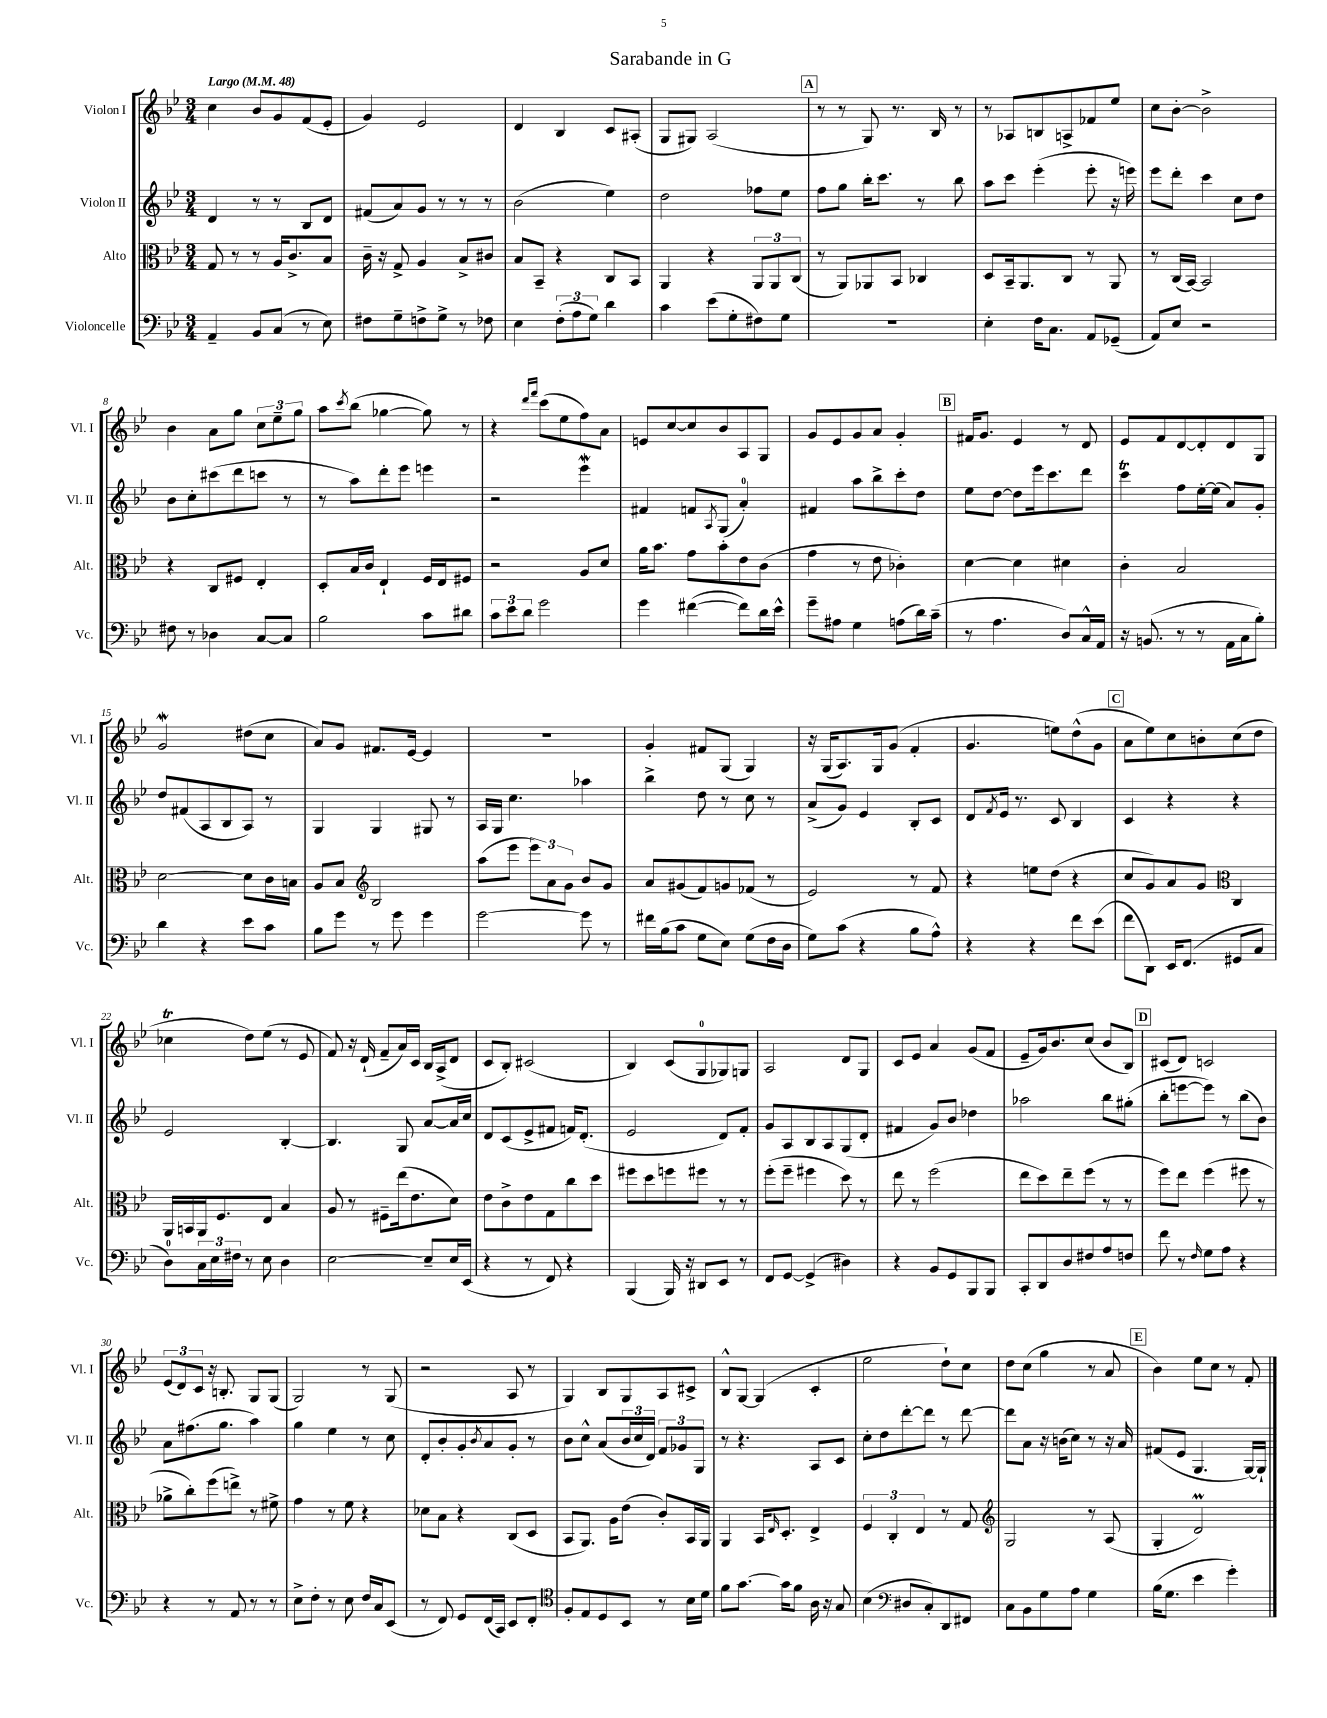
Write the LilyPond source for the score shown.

\header { title = "Sarabande in G" }
<<
\new StaffGroup <<
\new Staff = "s0" \with { instrumentName = "Violon I" shortInstrumentName = "Vl. I" } {
    \clef treble \key bes \major \numericTimeSignature \time 3/4 \tempo "Largo" 4 = 48
    c''4 bes'8 g'8 f'8( ees'8-. |
    g'4) ees'2 |
    d'4 bes4 c'8 ais8-.( |
    g8 gis8) a2( |
    \mark \markup { \box "A" } r8 r8 g8) r8. bes16 r8 |
    r8 aes8 b8 a8-> fes'8 ees''8 |
    c''8 bes'8~-. bes'2-> |
    bes'4 a'8 g''8 \tuplet 3/2 { c''8 ees''8-- g''8 } |
    a''8 \acciaccatura { c'''8 } bes''8( ges''4~ ges''8) r8 |
    r4 \grace { d'''16 f'''16 } c'''8( ees''8 f''8) a'8 |
    e'8 c''8~ c''8 bes'8 a8 g8 |
    g'8 ees'8 g'8 a'8 g'4-. |
    \mark \markup { \box "B" } fis'16 g'8. ees'4 r8 d'8 |
    ees'8 f'8 d'8~ d'8-. d'8 g8 |
    g'2\mordent dis''8( c''8 |
    a'8) g'8 fis'8. ees'16~ ees'4 |
    R2. |
    g'4-. fis'8 g8( g4) |
    r16 g16( a8.) g16 g'8( f'4-. |
    g'4. e''8) d''8-^( g'8 |
    \mark \markup { \box "C" } a'8 ees''8) c''8 b'8-. c''8( d''8 |
    ces''4\trill d''8) ees''8( r8 ees'8 |
    f'8) r16 d'16-!( f'8-- a'16) c'16 bes16 a16->( d'8 |
    c'8 bes8-.) cis'2( |
    bes4) c'8( g8-0 ges8) g8 |
    a2 d'8 g8 |
    c'8 ees'8 a'4 g'8( f'8 |
    ees'8-- g'16) bes'8. c''8( bes'8 bes8) |
    \mark \markup { \box "D" } cis'8( d'8) c'2 |
    \tuplet 3/2 { ees'8( d'8) c'8 } r16 b8.-. g8 g8( |
    g2) r8 g8( |
    r2 a8 r8 |
    g4) bes8 g8 a8 cis'8-> |
    bes8-^ g8~ g4( c'4-. |
    ees''2 d''8-!) c''8 |
    d''8 c''8( g''4 r8 a'8 |
    \mark \markup { \box "E" } bes'4) ees''8 c''8 r8 f'8-. \bar "|." |
}
\new Staff = "s1" \with { instrumentName = "Violon II" shortInstrumentName = "Vl. II" } {
    \clef treble \key bes \major \numericTimeSignature \time 3/4
    d'4 r8 r8 bes8 d'8 |
    fis'8( a'8) g'8 r8 r8 r8 |
    bes'2( ees''4) |
    d''2 fes''8 ees''8 |
    \mark \markup { \box "A" } f''8 g''8 bes''16-. c'''8. r8 bes''8 |
    a''8 c'''8 ees'''4-.( ees'''8-. r16 e'''16) |
    ees'''8 d'''8-. c'''4 c''8 d''8 |
    bes'8 c''8-. cis'''8( d'''8 c'''8 r8 |
    r8 a''8) d'''8-. ees'''8 e'''4 |
    r2 ees'''4\mordent |
    fis'4 f'8 \acciaccatura { a8 } g8( a'4-0-.) |
    fis'4 a''8 bes''8-> c'''8-. d''8 |
    \mark \markup { \box "B" } ees''8 d''8~ d''8 ees'''16 c'''8. d'''8 |
    c'''4\trill f''8 ees''16~-. ees''16( a'8) g'8-. |
    d''8 fis'8( a8 bes8 a8) r8 |
    g4 g4 gis8 r8 |
    a16 g16 c''4. aes''4 |
    bes''4-> d''8 r8 c''8 r8 |
    a'8->( g'8) ees'4 bes8-. c'8 |
    d'8 \acciaccatura { f'8 } ees'16 r8. c'8 bes4 |
    \mark \markup { \box "C" } c'4 r4 r4 |
    ees'2 bes4~-. |
    bes4. g8 a'8~ a'16 c''16 |
    d'8 c'8( ees'8-> fis'8 f'16) d'8.-.( |
    ees'2 d'8) f'8-. |
    g'8 a8 bes8 a8 g8( d'8-. |
    fis'4 g'8) bes'8 des''4 |
    aes''2 bes''8 gis''8-.( |
    \mark \markup { \box "D" } bes''8-. e'''8~ e'''8) r8 bes''8( bes'8) |
    a'8 fis''8.( g''8. a''4) |
    g''4 ees''4 r8 c''8 |
    d'8-. bes'8-. g'8-. \acciaccatura { bes'8 } a'8 g'8-. r8 |
    bes'8 c''8-^ a'8( \tuplet 3/2 { bes'16 c''16 d'16) } \tuplet 3/2 { f'8 ges'8 g8 } |
    r8 r4. a8 c'8 |
    c''8-. d''8 d'''8~-. d'''8 r8 d'''8~ |
    d'''8 a'8 r16 b'16( c''8) r8 r16 a'16 |
    \mark \markup { \box "E" } fis'8( ees'8 g4. g16~) g16-! \bar "|." |
}
\new Staff = "s2" \with { instrumentName = "Alto" shortInstrumentName = "Alt." } {
    \clef alto \key bes \major \numericTimeSignature \time 3/4
    g8 r8 r8 a16 c'8.-> bes8 |
    c'16-- r16 g8-> a4 bes8-> cis'8 |
    bes8 bes,8-- r4 c8 bes,8 |
    a,4 r4 \tuplet 3/2 { a,8 a,8 c8( } |
    \mark \markup { \box "A" } r8 a,8) aes,8 bes,8 ces4 |
    d8 bes,16-- a,8. c8 r8 a,8 |
    r8 c16( bes,16~) bes,2 |
    r4 c8 fis8 ees4-. |
    d8-. bes16 c'16 ees4-! f16 ees16 fis8 |
    r2 a8 d'8 |
    a'16 bes'8. g'8 bes'8-. ees'8 c'8( |
    g'4 r8 ees'8 ces'4-.) |
    \mark \markup { \box "B" } d'4~ d'4 dis'4 |
    c'4-. bes2 |
    d'2~ d'8 c'16 b16 |
    a8 bes8 \clef treble bes2 |
    a''8( ees'''8 \tuplet 3/2 { ees'''8) a'8 g'8 } bes'8 g'8 |
    a'8 gis'8( f'8) g'8 fes'8( r8 |
    ees'2) r8 f'8 |
    r4 e''8 d''8( r4 |
    \mark \markup { \box "C" } c''8 g'8) a'8 g'8 \clef alto c4 |
    a,16 b,16 a,16 f8. ees8 bes4 |
    a8 r8 fis8-- ees''16( ees'8. d'8) |
    ees'8 c'8-> ees'8 g8 c''8 d''8 |
    fis''8 d''8 f''8 fis''8 r8 r8 |
    f''8-.( f''8-- fis''4 d''8) r8 |
    ees''8 r8 f''2( |
    ees''8 d''8) ees''8-- f''8( r8 r8 |
    \mark \markup { \box "D" } f''8) ees''8 f''4( fis''8 r8 |
    aes'8-> c''8-.) f''8( e''8->) r8 fis'8-> |
    g'4 r8 f'8 r4 |
    des'8 bes8 r4 c8( d8 |
    bes,8 a,8.) a16 ees'8( c'8-.) bes,16 a,16 |
    a,4 bes,16 \grace { ees16 } d8.-. ees4-> |
    \tuplet 3/2 { f4 c4-. ees4 } r8 g8 |
    \clef treble g2 r8 a8( |
    \mark \markup { \box "E" } g4-. d'2\prall) \bar "|." |
}
\new Staff = "s3" \with { instrumentName = "Violoncelle" shortInstrumentName = "Vc." } {
    \clef bass \key bes \major \numericTimeSignature \time 3/4
    a,4-- bes,8 c8( r8 ees8) |
    fis8 g8-- f8-> g8-> r8 fes8 |
    ees4 \tuplet 3/2 { f8-.( a8 g8) } d'4 |
    c'4 ees'8( g8-. fis8) g8 |
    \mark \markup { \box "A" } R2. |
    ees4-. f16 c8. a,8 ges,8--( |
    a,8) ees8 r2 |
    fis8 r8 des4 c8~ c8 |
    bes2 c'8 dis'8 |
    \tuplet 3/2 { c'8 ees'8 d'8 } g'2 |
    g'4 fis'4~( fis'8) d'16 ees'16-^ |
    g'8-- ais8 g4 a8( d'16) c'16--( |
    \mark \markup { \box "B" } r8 a4. d8) c16-^ a,16 |
    r16 b,8.( r8 r8 a,16 c16 bes8-.) |
    d'4 r4 ees'8 c'8 |
    bes8 g'8 r8 g'8 g'4 |
    g'2~ g'8 r8 |
    fis'16 bes16( c'8 g8 ees8) g8( f16 d16 |
    g8) c'8( r4 bes8 a8-^) |
    r4 r4 f'8 ees'8( |
    \mark \markup { \box "C" } f'8 d,8) ees,16 f,8.( gis,8 c8 |
    d8-0) \tuplet 3/2 { c16 ees16 fis16 } r8 ees8 d4 |
    ees2~ ees8-- ees16 ees,16( |
    r4 r8 f,8) r4 |
    bes,,4( bes,,16) r16 dis,8 ees,8 r8 |
    f,8 g,8~ g,4->( dis4) |
    r4 bes,8 g,8 bes,,8 bes,,8 |
    c,8-. d,8 d8 fis8 a8 f8 |
    \mark \markup { \box "D" } f'8 r8 \grace { f16 } g8 a8 r4 |
    r4 r8 a,8 r8 r8 |
    ees8-> f8-. r8 ees8 f16 c16 ees,8( |
    r8 f,8) g,8 f,16( c,16) ees,8 f,8-. |
    \clef tenor f8-. ees8 d8 bes,8 r8 bes16 d'16 |
    f'8 g'8.~ g'16 f'8 a16 r16 g8 |
    bes4( \clef bass dis8 c8-.) d,8 fis,8 |
    c8 bes,8 g8 a8 g4 |
    \mark \markup { \box "E" } bes16( g8. ees'4 g'4-.) \bar "|." |
}
>>
>>
